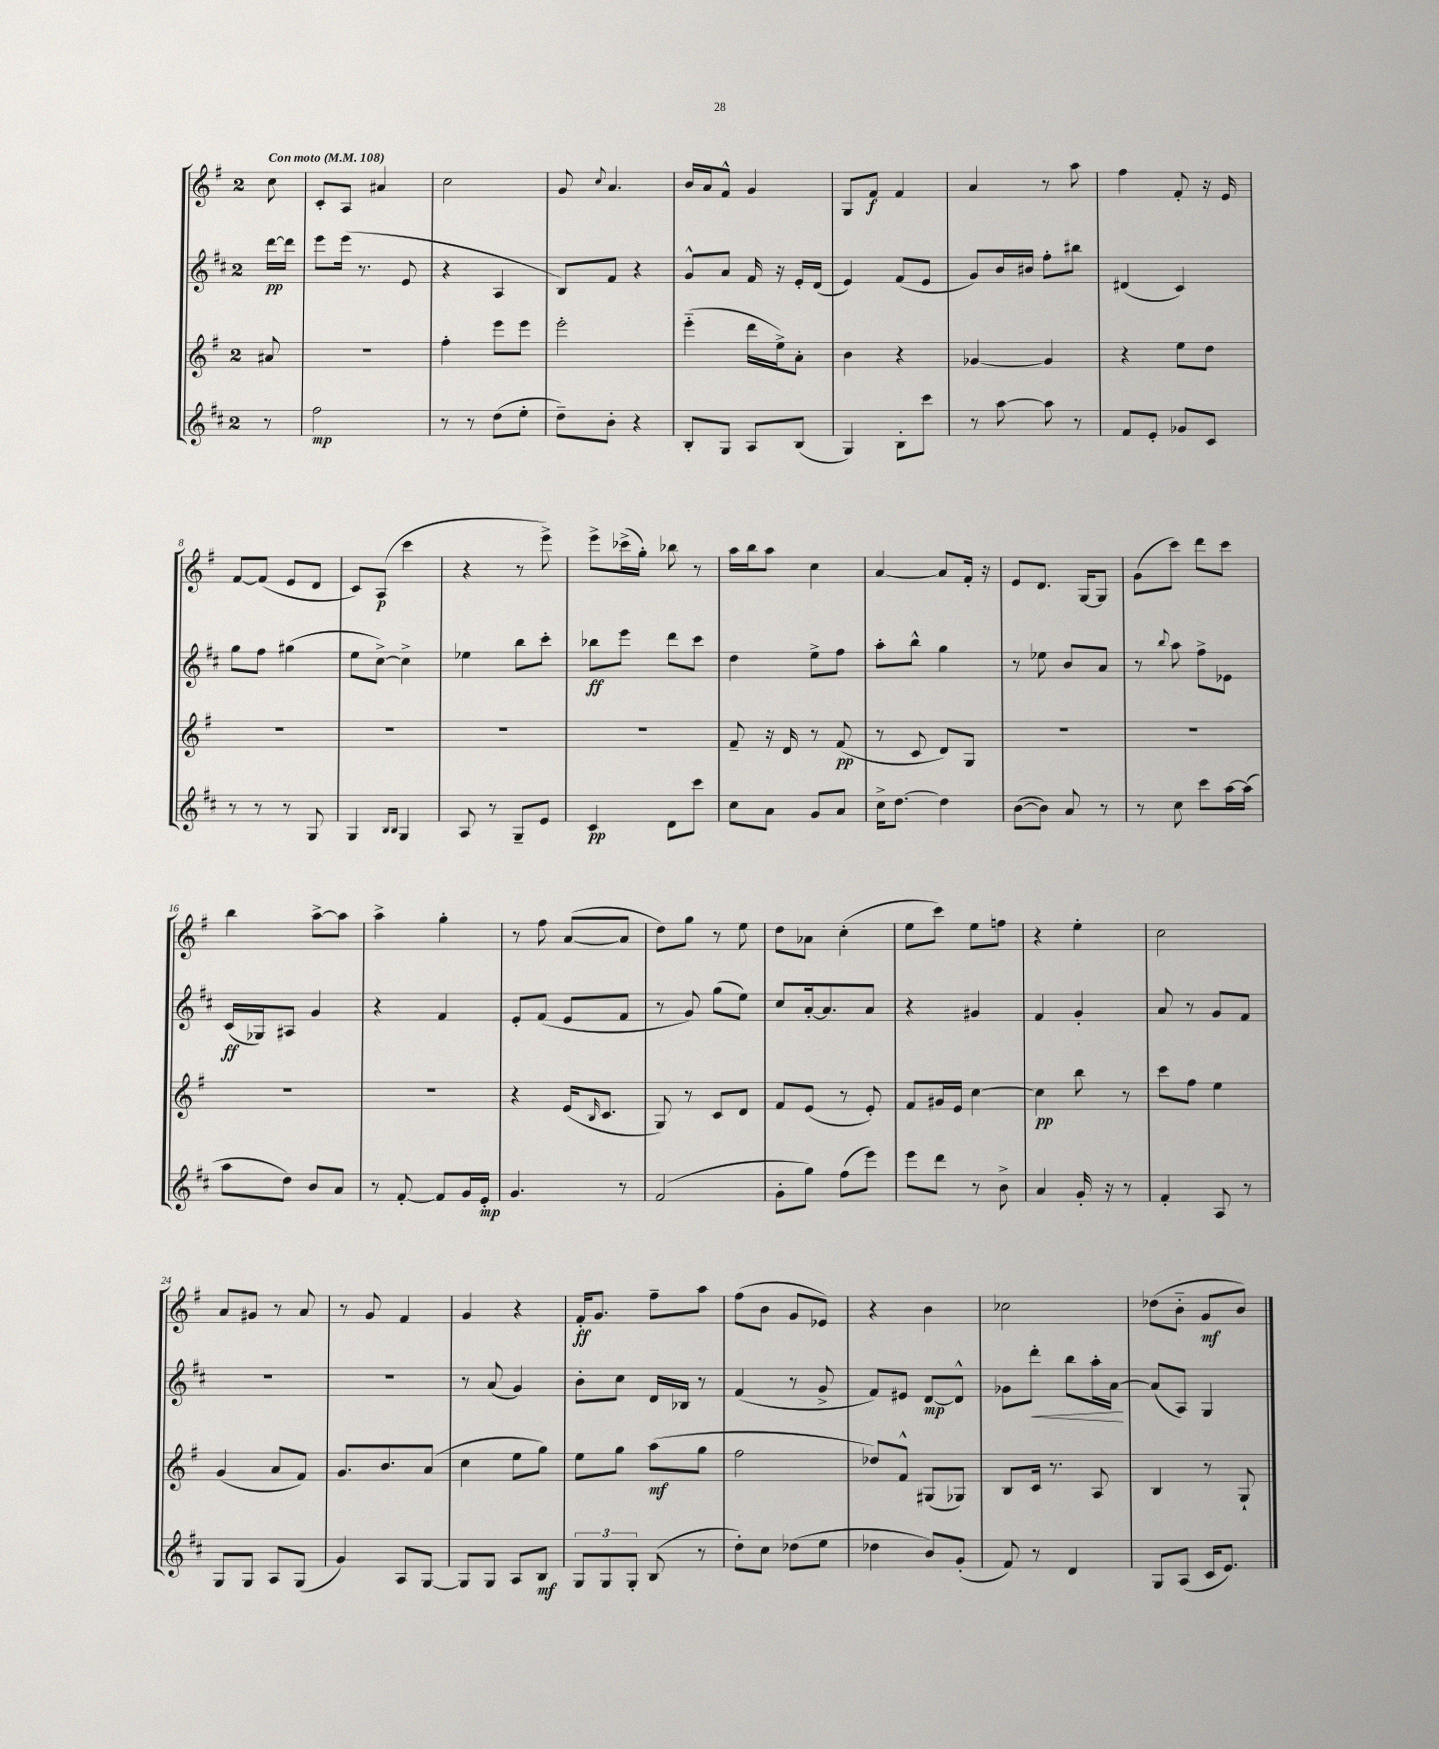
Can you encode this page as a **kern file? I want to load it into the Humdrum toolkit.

**kern	**kern	**kern	**kern
*staff4	*staff3	*staff2	*staff1
*clefG2	*clefG2	*clefG2	*clefG2
*k[f#c#]	*k[f#]	*k[f#c#]	*k[f#]
*M2/4	*M2/4	*M2/4	*M2/4
*MM108	*MM108	*MM108	*MM108
8r	8a#	[16ddd	8cc
.	.	16ddd]	.
=	=	=	=
2ff#	2r	8eee	8c'
.	.	(16eee	8A
.	.	8.r	.
.	.	.	4a#
.	.	8e	.
=	=	=	=
8r	4ff#'	4r	2cc
8r	.	.	.
(8dd	8eee	4A	.
8ee'	8eee	.	.
=	=	=	=
8dd~)	2eee'	8B)	8g
.	.	.	8qqcc
8b'	.	8f#	4.a
4r	.	4r	.
=	=	=	=
8B'	(4eee'~	8g^^	16b
.	.	.	16a
8G	.	8a	8f#^^
8A	16ddd	16f#	4g
.	16ee^)	16r	.
(8B	8a'	16e'	.
.	.	(16d	.
=	=	=	=
4G)	4b	4e)	8G
.	.	.	8f#
8B'	4r	(8f#	4f#
8ccc#	.	8e	.
=	=	=	=
8r	[4g-	8g)	4a
[8aa	.	16b	.
.	.	16b#	.
8aa]	4g-]	8ff#'	8r
8r	.	8bb#	8aa
=	=	=	=
8f#	4r	(4d#	4ff#
8e'	.	.	.
8g-	8ee	4c#)	8f#'
8c#	8dd	.	16r
.	.	.	16e
=	=	=	=
8r	2r	8gg	[8f#
8r	.	8ff#	(8f#]
8r	.	(4gg#	8e
8G	.	.	8d
=	=	=	=
4G	2r	8ee	8c)
.	.	[8cc#^)	(8A
16qqB	.	.	.
16qqB	.	.	.
4G	.	4cc#^]	4ccc
=	=	=	=
8A	2r	4ee-	4r
8r	.	.	.
8G~	.	8bb	8r
8e	.	8ccc#'	8eee^)
=	=	=	=
4c#	2r	8bb-	8eee^
.	.	8eee	(16ccc-^
.	.	.	16gg')
8d	.	8ddd	8bb-
8ccc#	.	8ccc#	8r
=	=	=	=
8cc#	8f#~	4dd	16aa
.	.	.	16bb
8a	16r	.	8aa
.	16d	.	.
8g	8r	8ee^	4cc
8a	(8f#	8ff#	.
=	=	=	=
16cc#^	8r	8aa'	[4a
[8.dd	.	.	.
.	8c	8bb^^	.
4dd]	8d)	4gg	8a]
.	8G	.	16f#'
.	.	.	16r
=	=	=	=
([8b	2r	8r	8e
8b])	.	8ee-	8.d
8a	.	8b	.
.	.	.	[16G
8r	.	8a	8G]
=	=	=	=
8r	2r	8r	(8g
.	.	8qqbb	.
8cc#	.	8aa	8ccc)
8ccc#	.	8ff#^	8ddd
[16aa	.	8e-	8ccc
(16aa]	.	.	.
=	=	=	=
8aa	2r	(16c#	4bb
.	.	16G-)	.
8dd)	.	8A#	.
8b	.	4g	[8aa^
8a	.	.	8aa]
=	=	=	=
8r	2r	4r	4aa^
[8f#'	.	.	.
8f#]	.	4f#	4gg'
16g	.	.	.
16e'	.	.	.
=	=	=	=
4.g	4r	8e'	8r
.	.	(8f#	8ff#
.	(16e	8e	([8a
.	16qqB	.	.
.	8.c	.	.
8r	.	8f#	8a]
=	=	=	=
(2f#	8G)	8r	8dd)
.	8r	8g)	8gg
.	8c	(8gg	8r
.	8d	8ee)	8ee
=	=	=	=
8g'	8f#	8cc#	8dd
8gg)	(8e	[16a'	8a-
.	.	8.a]	.
(8ff#	8r	.	(4cc'
8eee)	8e')	8a	.
=	=	=	=
8eee	8f#	4r	8ee
8ddd	16g#	.	8ccc)
.	16e	.	.
8r	[4cc	4g#	8ee
8b^	.	.	8ff
=	=	=	=
4a	4cc]	4f#	4r
16g'	8bb	4g'	4ee'
16r	.	.	.
8r	8r	.	.
=	=	=	=
4f#'	8ccc	8a	2cc
.	8ff#	8r	.
8A	4ee	8g	.
8r	.	8f#	.
=	=	=	=
8G	(4g	2r	8a
8G	.	.	8g#
8A	8a	.	8r
(8G	8f#)	.	8a
=	=	=	=
4g)	8.g	2r	8r
.	.	.	8g
.	8.b	.	.
8A	.	.	4f#
[8G	(8a	.	.
=	=	=	=
8G]	4cc	8r	4g
8G	.	(8a	.
8A	8ee	4g)	4r
8B	8gg)	.	.
=	=	=	=
12G	8ee	8b'	16f#'
.	.	.	8.g
12G	.	.	.
.	8gg	8cc#	.
12G'	.	.	.
(8B	(8aa	16d	8ff#~
.	.	16B-	.
8r	8gg	8r	8aa
=	=	=	=
8dd')	2ff#	(4f#	(8ff#
8cc#	.	.	8b
(8dd-	.	8r	8g
8ee	.	8g^	8e-)
=	=	=	=
4dd-	8dd-)	8f#)	4r
.	8f#^^	8e#	.
8b)	(8G#	[8d	4b
(8g'	8G-)	8d^^]	.
=	=	=	=
8f#)	8B	8g-	2cc-
8r	16c	8ddd'	.
.	8.r	.	.
4d	.	8bb	.
.	8A	16aa'	.
.	.	[16a	.
=	=	=	=
8G	4B	(8a]	(8dd-
(8A	.	8A)	8b'~
16c#	8r	4G	8g
8.e)	.	.	.
.	8G`	.	8b)
==	==	==	==
*-	*-	*-	*-
